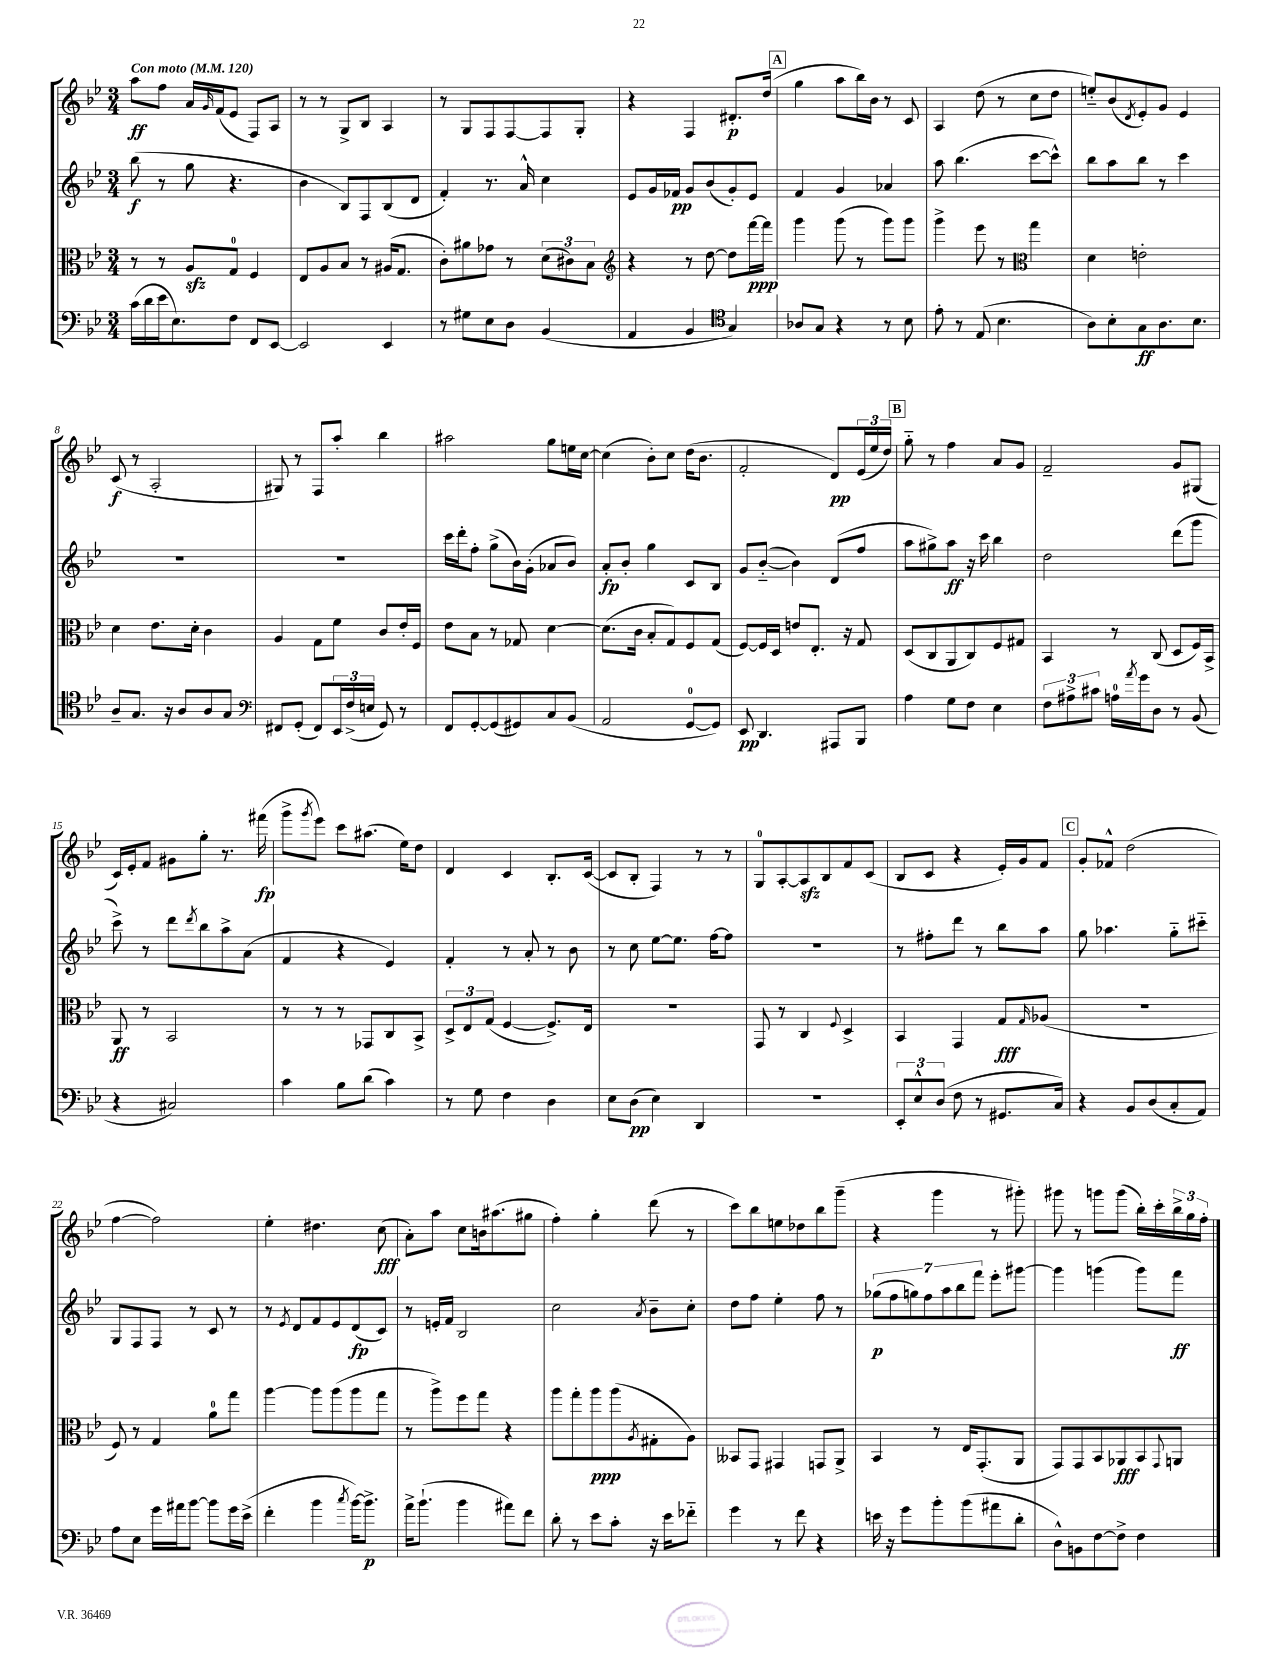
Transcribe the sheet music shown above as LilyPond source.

<<
\new StaffGroup <<
\new Staff = "s0" {
    \clef treble \key bes \major \numericTimeSignature \time 3/4 \tempo "Con moto" 4 = 120
    a''8\ff f''8 a'16 \grace { g'16 } f'16( ees'8 f8) a8 |
    r8 r8 g8-> bes8 a4 |
    r8 g8 f8 f8~ f8 g8-. |
    r4 f4 dis'8.-.\p d''16( |
    \mark \markup { \box "A" } g''4 a''8 bes''16) bes'16 r8 c'8 |
    a4 d''8( r8 c''8 d''8 |
    e''8-_) bes'8( \acciaccatura { d'8 } ees'8-.) g'8 ees'4 |
    c'8\f( r8 a2-. |
    gis8) r8 f8 a''8-. bes''4 |
    ais''2 g''8 e''16 c''16~ |
    c''4( bes'8-.) c''8 d''16( bes'8. |
    f'2-. d'8\pp) \tuplet 3/2 { ees'16( ees''16 d''16) } |
    \mark \markup { \box "B" } g''8-_ r8 f''4 a'8 g'8 |
    f'2-- g'8 gis8( |
    c'16) ees'16-. f'8 gis'8 g''8-. r8. fis'''16\fp( |
    g'''8-> \acciaccatura { g'''8 } ees'''8) c'''8 ais''8.( ees''16) d''8 |
    d'4 c'4 bes8.-. c'16~( |
    c'8 bes8-. f4) r8 r8 |
    g8-0 a8~-. a8\sfz bes8 f'8 c'8( |
    bes8 c'8 r4 ees'16-.) g'16 f'8 |
    \mark \markup { \box "C" } g'8-. fes'8-^ d''2( |
    f''4~ f''2) |
    ees''4-. dis''4. c''8\fff( |
    a'8-.) a''8 c''8 b'16 ais''8.( gis''8 |
    f''4-.) g''4-. d'''8( r8 |
    c'''8) bes''8 e''8 des''8 bes''8 g'''8--( |
    r4 g'''4 r8 gis'''8-.) |
    gis'''8 r8 g'''8 g'''8( bes''16-.) c'''16-. \tuplet 3/2 { bes''16-> g''16 f''16-. } \bar "|." |
}
\new Staff = "s1" {
    \clef treble \key bes \major \numericTimeSignature \time 3/4
    bes''8\f( r8 g''8 r4. |
    bes'4 bes8) f8 bes8( d'8 |
    f'4-.) r8. a'16-^ c''4 |
    ees'8 g'16 fes'16\pp g'8 bes'8( g'8-.) ees'8 |
    \mark \markup { \box "A" } f'4 g'4 aes'4 |
    a''8 bes''4.( c'''8~ c'''8-^) |
    bes''8 a''8 bes''8 r8 c'''4 |
    R2. |
    R2. |
    c'''16 d'''16-. f''8-. g''8->( bes'16) g'16-.( aes'8 bes'8) |
    a'8-.\fp bes'8-. g''4 c'8 bes8 |
    g'8 bes'8~-_( bes'4) d'8( f''8 |
    \mark \markup { \box "B" } a''8 gis''8->) a''8\ff r16 c'''16 bes''4 |
    d''2 d'''8( g'''8 |
    c'''8->) r8 d'''8 \acciaccatura { d'''8 } bes''8 a''8-> a'8( |
    f'4 r4 ees'4) |
    f'4-. r8 a'8-. r8 bes'8 |
    r8 c''8 ees''8~ ees''8. f''16~ f''8 |
    R2. |
    r8 fis''8-. d'''8 r8 bes''8 a''8 |
    \mark \markup { \box "C" } g''8 aes''4. g''8-_ cis'''8-_ |
    g8 f8 f8 r8 c'8 r8 |
    r8 \acciaccatura { ees'8 } d'8 f'8 ees'8 d'8\fp( c'8) |
    r8 e'16-. f'16 bes2 |
    c''2 \acciaccatura { a'8 } bes'8-- c''8-. |
    d''8 f''8 ees''4-. f''8 r8 |
    \tuplet 7/4 { ges''8\p( f''8 g''8) f''8 a''8 bes''8 f'''8 } ees'''8-. gis'''8~ |
    gis'''4 g'''4( g'''8) f'''8\ff \bar "|." |
}
\new Staff = "s2" {
    \clef alto \key bes \major \numericTimeSignature \time 3/4
    r8 r8 a8\sfz g8-0 f4 |
    ees8 a8 bes8 r8 ais16( g8. |
    c'8-.) ais'8 ges'8 r8 \tuplet 3/2 { d'8( cis'8) bes8 } |
    \clef treble r4 r8 d''8~ d''8 f'''16~\ppp f'''16 |
    \mark \markup { \box "A" } g'''4 g'''8( r8 g'''8) g'''8 |
    g'''4-> ees'''8 r8 \clef alto g''4 |
    d'4 e'2-. |
    d'4 ees'8. d'16-. c'4 |
    a4 g8 f'8 c'8 ees'16-. f16 |
    ees'8 bes8 r8 ges8 d'4~ |
    d'8.( c'16 bes8-. g8) f8 g8( |
    f8~) f16 d16 e'8 ees8.-. r16 g8 |
    \mark \markup { \box "B" } d8( c8 a,8 c8) f8 gis8 |
    bes,4 r8 c8( d8 f16) bes,16-> |
    a,8\ff r8 bes,2 |
    r8 r8 r8 ges,8 c8 bes,8-> |
    \tuplet 3/2 { d8-> ees8 g8( } f4~ f8.->) ees16 |
    R2. |
    g,8 r8 c4 \appoggiatura { f8 } d4-> |
    bes,4 g,4 g8\fff \grace { g16 } aes8( |
    \mark \markup { \box "C" } R2. |
    f8) r8 g4 a'8-0 g''8 |
    a''4~ a''8 a''8( a''8 g''8 |
    r8 a''8->) f''8 g''8 r4 |
    a''8 g''8-. a''8\ppp a''8( \acciaccatura { a8 } gis8-. a8) |
    beses,8 g,8 gis,4 g,8 a,8-> |
    bes,4 r8 ees16 g,8.-.( a,8 |
    g,8) g,8 bes,8 aes,8\fff bes,8 \appoggiatura { g,8 } a,8 \bar "|." |
}
\new Staff = "s3" {
    \clef bass \key bes \major \numericTimeSignature \time 3/4
    c'16( d'16 ees'16 ees8.) f8 f,8 ees,8~ |
    ees,2 ees,4 |
    r8 gis8 ees8 d8 bes,4( |
    a,4 bes,4 \clef tenor g4) |
    \mark \markup { \box "A" } aes8 g8 r4 r8 bes8 |
    ees'8-. r8 ees8( bes4. |
    a8) bes8-. g8\ff a8. bes8. |
    a8-- g8. r16 a8 a8 g8 |
    \clef bass fis,8 g,8-.( fis,8) \tuplet 3/2 { ees,16 f16->( e16 } g,8) r8 |
    f,8 g,8~-. g,8( gis,8) c8 bes,8( |
    a,2 g,8-0~ g,8) |
    ees,8\pp d,4. ais,,8 bes,,8 |
    \mark \markup { \box "B" } a4 g8 f8 ees4 |
    \tuplet 3/2 { f8 ais8-> cis'8 } a16-0 \acciaccatura { a'8 } g'16 d8 r8 bes,8( |
    r4 cis2) |
    c'4 bes8 d'8( c'4) |
    r8 g8 f4 d4 |
    ees8 d8\pp( ees4) d,4 |
    R2. |
    \tuplet 3/2 { ees,8-. ees8-^ d8( } f8 r8 gis,8. c16) |
    \mark \markup { \box "C" } r4 bes,8 d8( c8-. a,8) |
    a8 ees8 g'16 ais'16 bes'8~ bes'8 g'16 ees'16->( |
    f'4-. bes'4 \acciaccatura { c''8 } bes'16~) bes'8.->\p |
    a'16-> bes'8.-!( bes'4 ais'8) f'8 |
    d'8-. r8 ees'8 c'8-. r16 ees'16 fes'8-_ |
    g'4 r8 f'8 r4 |
    e'16 r16 g'8 bes'8-. bes'8( ais'8 d'8-. |
    d8-^) b,8 f8~ f8-> f4 \bar "|." |
}
>>
>>
